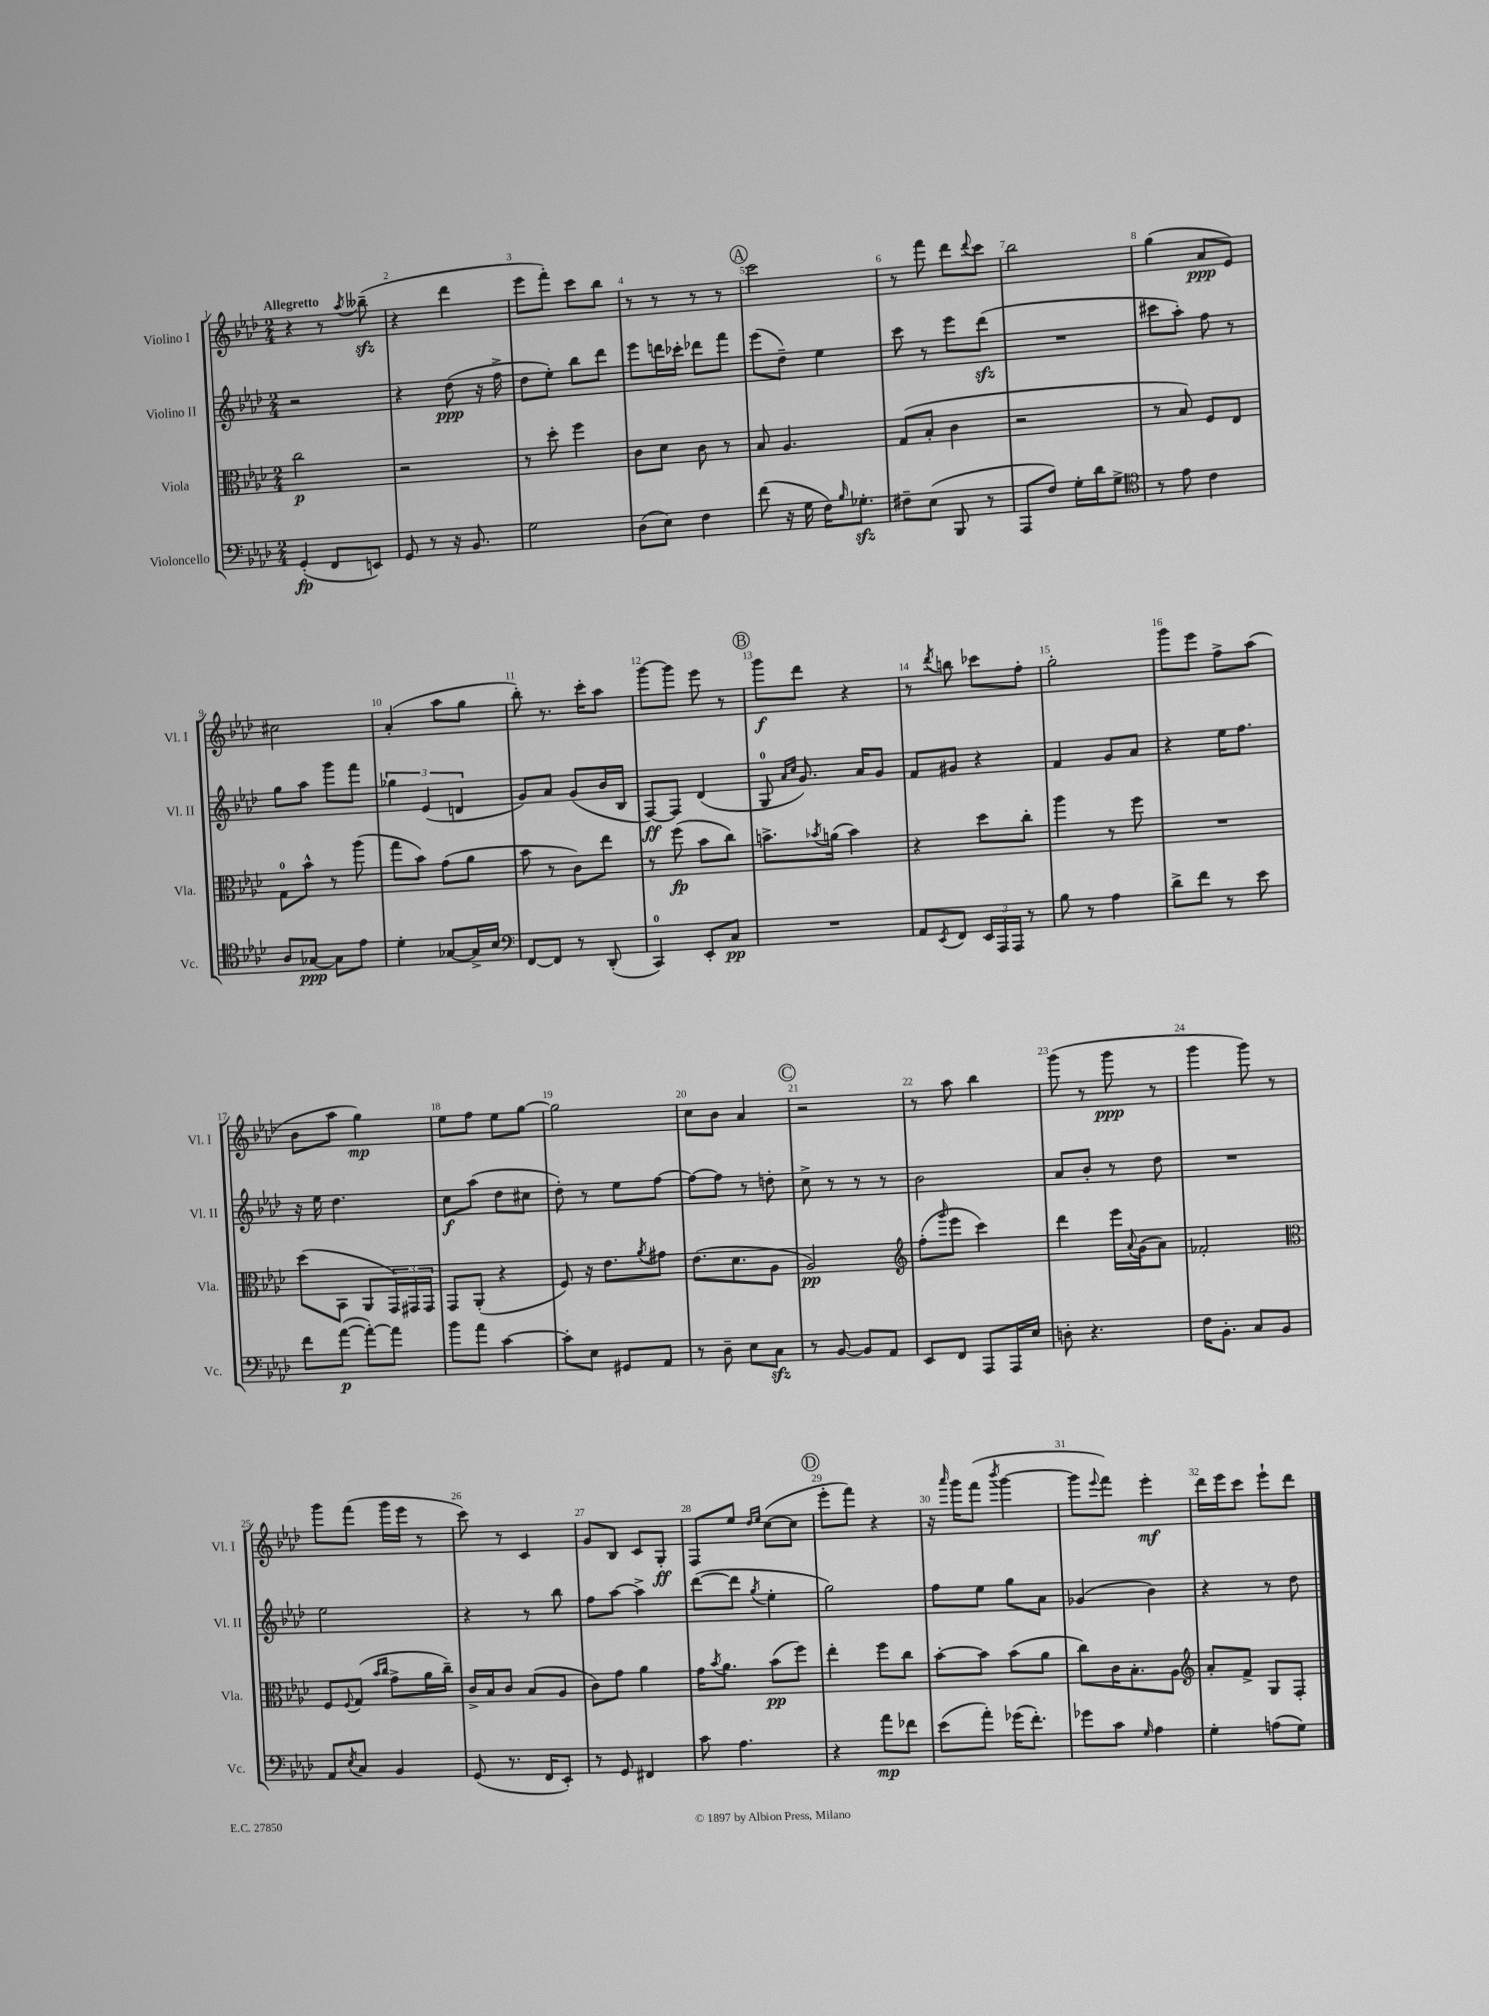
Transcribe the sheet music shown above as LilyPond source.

<<
\new StaffGroup <<
\new Staff = "s0" \with { instrumentName = "Violino I" shortInstrumentName = "Vl. I" } {
    \clef treble \key aes \major \numericTimeSignature \time 2/4 \tempo "Allegretto"
    r4 r8 \acciaccatura { aes''8 } beses''8--\sfz( |
    r4 des'''4 |
    ees'''8 f'''8-.) c'''8 bes''8 |
    r8 r8 r8 r8 |
    \mark \markup { \circle "A" } c'''2 |
    r8 f'''8 des'''8 \appoggiatura { des'''8 } c'''8 |
    bes''2 |
    g''4( aes'8\ppp ees'8) |
    cis''2 |
    aes'4-.( aes''8 g''8 |
    bes''8-.) r8. c'''16-. aes''8 |
    g'''8~ g'''8 ees'''8 r8 |
    \mark \markup { \circle "B" } g'''8\f des'''8 r4 |
    r8 \acciaccatura { des'''8 } b''8 ces'''8 f''8-. |
    g''2-. |
    g'''8 ees'''8 f''8-> aes''8( |
    bes'8 aes''8 g''4\mp) |
    ees''8 f''8 ees''8 g''8~ |
    g''2 |
    c''8 bes'8 aes'4 |
    \mark \markup { \circle "C" } r2 |
    r8 aes''8 bes''4 |
    g'''8( r8 g'''8\ppp r8 |
    g'''4 g'''8) r8 |
    g'''8 f'''8( g'''16 ees'''16 r8 |
    c'''8) r8 c'4 |
    g'8 bes8 c'8 g8-.\ff |
    f8 ees''8 \grace { des''16 ees''16 } c''8~( c''8 |
    \mark \markup { \circle "D" } ees'''8-. f'''8) r4 |
    r16 \grace { aes'''16 } g'''16 f'''8( \acciaccatura { bes'''8 } g'''4~ |
    g'''8 \appoggiatura { ees'''8 } f'''8) ees'''4-.\mf |
    des'''16 ees'''16 c'''8 ees'''8-! des'''8 \bar "|." |
}
\new Staff = "s1" \with { instrumentName = "Violino II" shortInstrumentName = "Vl. II" } {
    \clef treble \key aes \major \numericTimeSignature \time 2/4
    r2 |
    r4 des''8\ppp( r16 f''16-> |
    des''8 ees''8-.) bes''8 des'''8 |
    ees'''8 d'''16 ces'''16-. des'''8 f'''8 |
    \mark \markup { \circle "A" } ees'''8( des''8--) ees''4 |
    c'''8 r8 ees'''8 des'''8\sfz( |
    R2 |
    cis'''8 aes''8-.) f''8 r8 |
    g''8 aes''8 g'''8 f'''8 |
    \tuplet 3/2 { ges''4 ees'4( d'4 } |
    g'8) aes'8 g'8( bes'16 bes16 |
    f8~\ff) f8 des'4( |
    \mark \markup { \circle "B" } g8-0 \grace { aes'16 c''16 } g'8.) aes'16 g'8 |
    f'8 gis'8 r4 |
    f'4 g'8 aes'8 |
    r4 ees''16 f''8. |
    r16 ees''16 des''4. |
    c''8\f aes''8( des''8 cis''8 |
    des''8-.) r8 ees''8 f''8~ |
    f''8~ f''8 r8 d''8-. |
    \mark \markup { \circle "C" } c''8-> r8 r8 r8 |
    bes'2 |
    aes'8 bes'8-. r8 des''8 |
    R2 |
    ees''2 |
    r4 r8 bes''8 |
    f''8 aes''8~ aes''4-> |
    des'''8~( des'''8 \acciaccatura { g''8 } ees''4-. |
    \mark \markup { \circle "D" } g''2) |
    f''8 ees''8 g''8 aes'8 |
    ges'4( bes'4) |
    r4 r8 des''8 \bar "|." |
}
\new Staff = "s2" \with { instrumentName = "Viola" shortInstrumentName = "Vla." } {
    \clef alto \key aes \major \numericTimeSignature \time 2/4
    c''2\p |
    r2 |
    r8 des''8-. f''4 |
    c'8 des'8 c'8 r8 |
    \mark \markup { \circle "A" } bes8 aes4. |
    g8( bes8-. c'4 |
    r2 |
    r8 bes8) f8 ees8 |
    g8-0 bes'8-^ r8 aes''8( |
    g''8 bes'8) g'8( aes'8 |
    bes'8 r8 c'8) ees''8 |
    r8 f''8\fp( bes'8 c''8) |
    \mark \markup { \circle "B" } b'8.-> \acciaccatura { bes'8 } a'16( bes'4) |
    r4 des''8 c''8-. |
    aes''4 r8 f''8 |
    R2 |
    des''8( bes,8 aes,8 \tuplet 3/2 { g,16) gis,16 gis,16 } |
    g,8 aes,8-.( r4 |
    f8) r16 ees'8. \acciaccatura { aes'8 } gis'8 |
    ees'8.( des'8. aes8 |
    \mark \markup { \circle "C" } aes2\pp) |
    \clef treble f''8-.( \grace { g'''16 } ees'''8 c'''4) |
    des'''4 ees'''16 \appoggiatura { aes'8 } g'16( aes'8) |
    fes'2-. |
    \clef alto f8 \appoggiatura { f8 } g8( \grace { bes'16 c''16 } g'8-> aes'16 c''16--) |
    c'16-> bes16 c'8 bes8( aes8 |
    c'8) g'8 aes'4 |
    g'16 \acciaccatura { bes'8 } aes'8. bes'8\pp( f''8) |
    \mark \markup { \circle "D" } ees''4-. f''8 c''8 |
    bes'8~-. bes'8 bes'8( aes'8 |
    c''8) c'16 bes8.-. aes8 |
    \clef treble aes'8-. f'8-> g8 f8-. \bar "|." |
}
\new Staff = "s3" \with { instrumentName = "Violoncello" shortInstrumentName = "Vc." } {
    \clef bass \key aes \major \numericTimeSignature \time 2/4
    g,4-.\fp( f,8 e,8) |
    g,8 r8 r16 bes,8. |
    g2 |
    des8( ees8) f4 |
    \mark \markup { \circle "A" } f'8( r16 g16 f16) \grace { bes16 } ges8.-.\sfz |
    fis8-- ees8( bes,,8 r8 |
    aes,,8 f8) g16-. des'16 g8-> |
    \clef tenor r8 ees'8 c'4 |
    aes8 ges8~\ppp ges8 ees'8 |
    des'4-. ges8~ ges16-> bes16 |
    \clef bass f,8~ f,8 r8 des,8-.( |
    c,4-0) ees,8-. c8\pp |
    \mark \markup { \circle "B" } R2 |
    aes,8 \acciaccatura { ees,8 } f,8 \tuplet 3/2 { ees,16 aes,,16 aes,,16 } r8 |
    bes8 r8 aes4 |
    des'8-> f'8 r8 ees'8 |
    f'8 aes'8~\p( aes'8~-.) aes'8 |
    bes'8 aes'8 c'4~ |
    c'8-. ees8 gis,8 aes,8 |
    r8 des8-- ees8 c8\sfz |
    \mark \markup { \circle "C" } r8 bes,8~ bes,8 aes,8 |
    ees,8 f,8 aes,,8 aes,,16 ees16 |
    d8-. r4. |
    f16 bes,8.-. c8 bes,8 |
    aes,8 \acciaccatura { ees8 } c8 bes,4 |
    g,8( r8. f,16 ees,8-.) |
    r8 g,8 fis,4 |
    c'8 aes4. |
    \mark \markup { \circle "D" } r4 aes'8\mp fes'8 |
    ees'8( aes'8-.) ges'16( f'8.-.) |
    ges'8 c'8 \grace { g16 } aes4 |
    g4-. a8( g8) \bar "|." |
}
>>
>>
\layout { \context { \Score \override BarNumber.break-visibility = ##(#f #t #t) barNumberVisibility = #all-bar-numbers-visible } }
